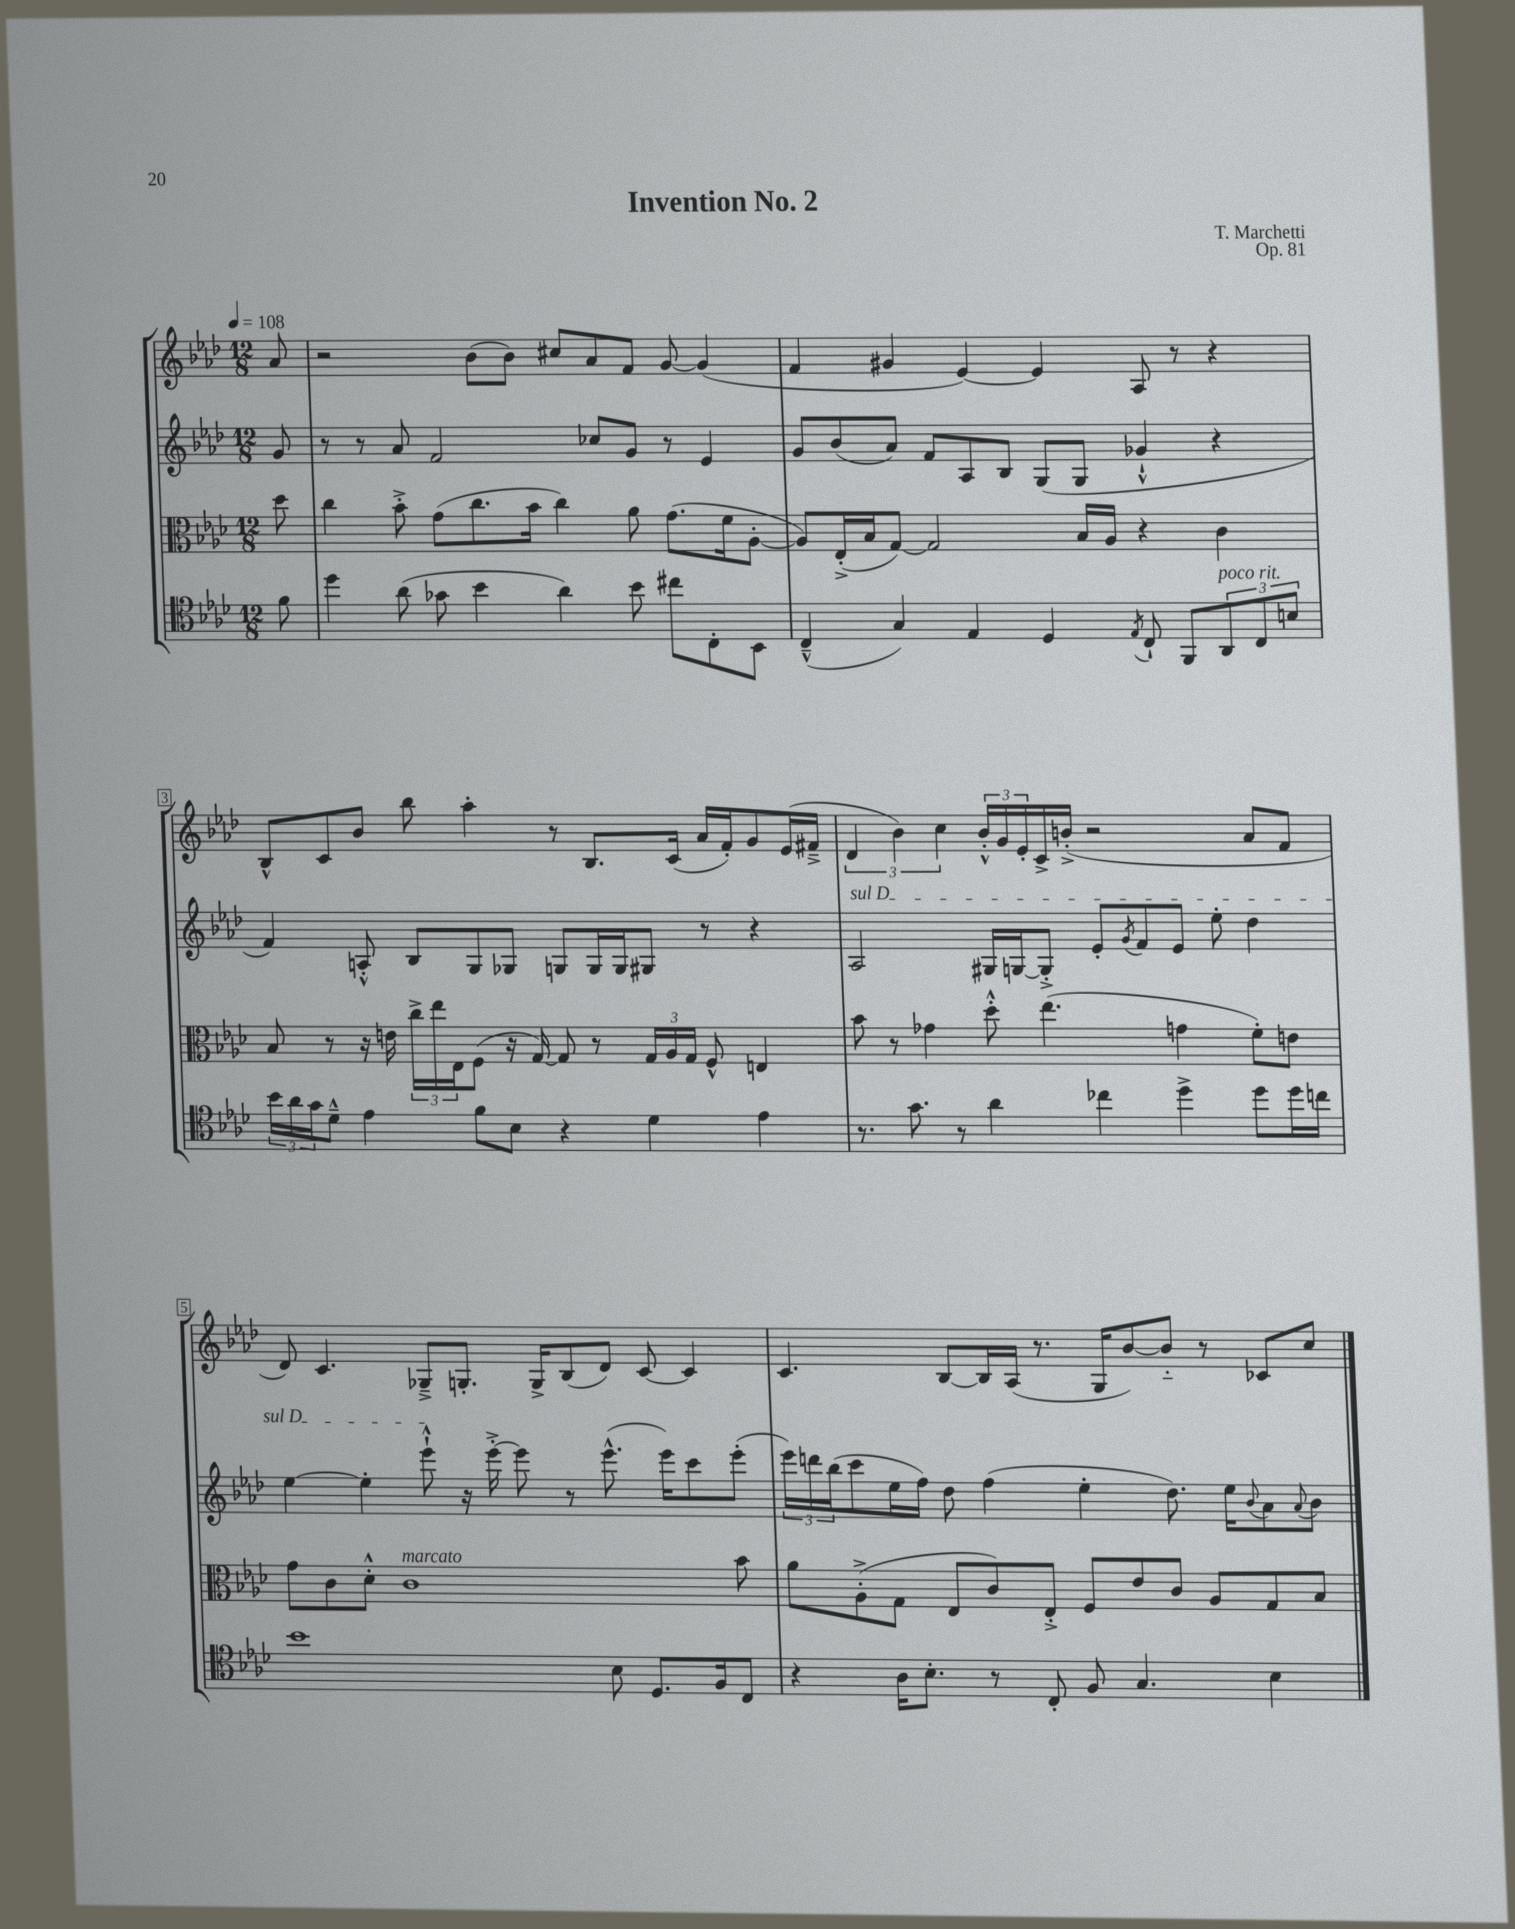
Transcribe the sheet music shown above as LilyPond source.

\header { title = "Invention No. 2" composer = "T. Marchetti" opus = "Op. 81" }
<<
\new StaffGroup <<
\new Staff = "s0" {
    \clef treble \key aes \major \numericTimeSignature \time 12/8 \partial 8 \tempo 4 = 108
    aes'8 |
    r2 bes'8( bes'8) cis''8 aes'8 f'8 g'8~ g'4( |
    f'4 gis'4 ees'4~) ees'4 aes8 r8 r4 |
    bes8-^ c'8 bes'8 bes''8 aes''4-. r8 bes8. c'16( aes'16 f'16-.) g'8 ees'16( fis'16---> |
    \tuplet 3/2 { des'4 bes'4) c''4 } \tuplet 3/2 { bes'16-.-^ g'16 ees'16-. } c'16-> b'16-.->( r2 aes'8 f'8 |
    des'8) c'4. ges8---> g8.-. g16-> bes8( des'8) c'8~ c'4 |
    c'4. bes8~ bes16 aes16( r8. g16 bes'8~) bes'8-_ r8 ces'8 c''8 \bar "|." |
}
\new Staff = "s1" {
    \clef treble \key aes \major \numericTimeSignature \time 12/8 \partial 8
    g'8 |
    r8 r8 aes'8 f'2 ces''8 g'8 r8 ees'4 |
    g'8 bes'8( aes'8) f'8 aes8 bes8 g8( g8 ges'4-!-^ r4 |
    f'4) a8-.-^ bes8 g8 ges8 g8 g16 g16 gis8 r8 r4 |
    \once \override TextSpanner.bound-details.left.text = \markup { \italic "sul D" } aes2\startTextSpan gis16 g16~ g8-.-> ees'8-. \acciaccatura { g'8 } f'8 ees'8 ees''8-. des''4 |
    ees''4~ ees''4-. ees'''8-!-^\stopTextSpan r16 ees'''16~-.-> ees'''8 r8 ees'''8.-^( ees'''16) c'''8 ees'''8-.( |
    \tuplet 3/2 { ees'''16) d'''16 bes''16( } c'''8 ees''16 f''16) des''8 f''4( ees''4-. des''8.) ees''16 \appoggiatura { bes'8 } aes'8 \appoggiatura { aes'8 } bes'8 \bar "|." |
}
\new Staff = "s2" {
    \clef alto \key aes \major \numericTimeSignature \time 12/8 \partial 8
    des''8 |
    c''4 bes'8-.-> g'8( c''8. bes'16 c''4) aes'8 g'8.( f'16 aes8~-. |
    aes8) ees16-.->( bes16 g8~) g2 bes16 aes16 r4 c'4 |
    bes8 r8 r16 e'16 \tuplet 3/2 { c''16-> ees''16 ees16 } f8( r16 g16~) g8 r8 \tuplet 3/2 { g16 aes16 g16 } f8-^ e4 |
    bes'8 r8 ges'4 des''8-.-^ ees''4.( g'4 f'8-.) e'8 |
    g'8 c'8 des'8-.-^ c'1^\markup { \italic "marcato" } bes'8 |
    aes'8 aes8-.->( g8 ees8 c'8) ees8-.-> f8 ees'8 c'8 aes8 g8 bes8 \bar "|." |
}
\new Staff = "s3" {
    \clef tenor \key aes \major \numericTimeSignature \time 12/8 \partial 8
    f'8 |
    des''4 aes'8( ges'8 bes'4 aes'4) bes'8 cis''8 c8-. bes,8 |
    c4---^( g4) ees4 des4 \acciaccatura { ees8 } c8-! f,8 \tuplet 3/2 { aes,8^\markup { \italic "poco rit." } c8 b8 } |
    \tuplet 3/2 { bes'16 aes'16 g'16 } des'8---^ ees'4 f'8 bes8 r4 des'4 ees'4 |
    r8. g'8. r8 aes'4 ces''4 des''4-> des''8 des''16 c''16 |
    bes'1 bes8 des8. f16 c8 |
    r4 aes16 bes8.-. r8 c8-. f8 g4. bes4 \bar "|." |
}
>>
>>
\layout { \context { \Score \override BarNumber.stencil = #(make-stencil-boxer 0.1 0.3 ly:text-interface::print) } }
